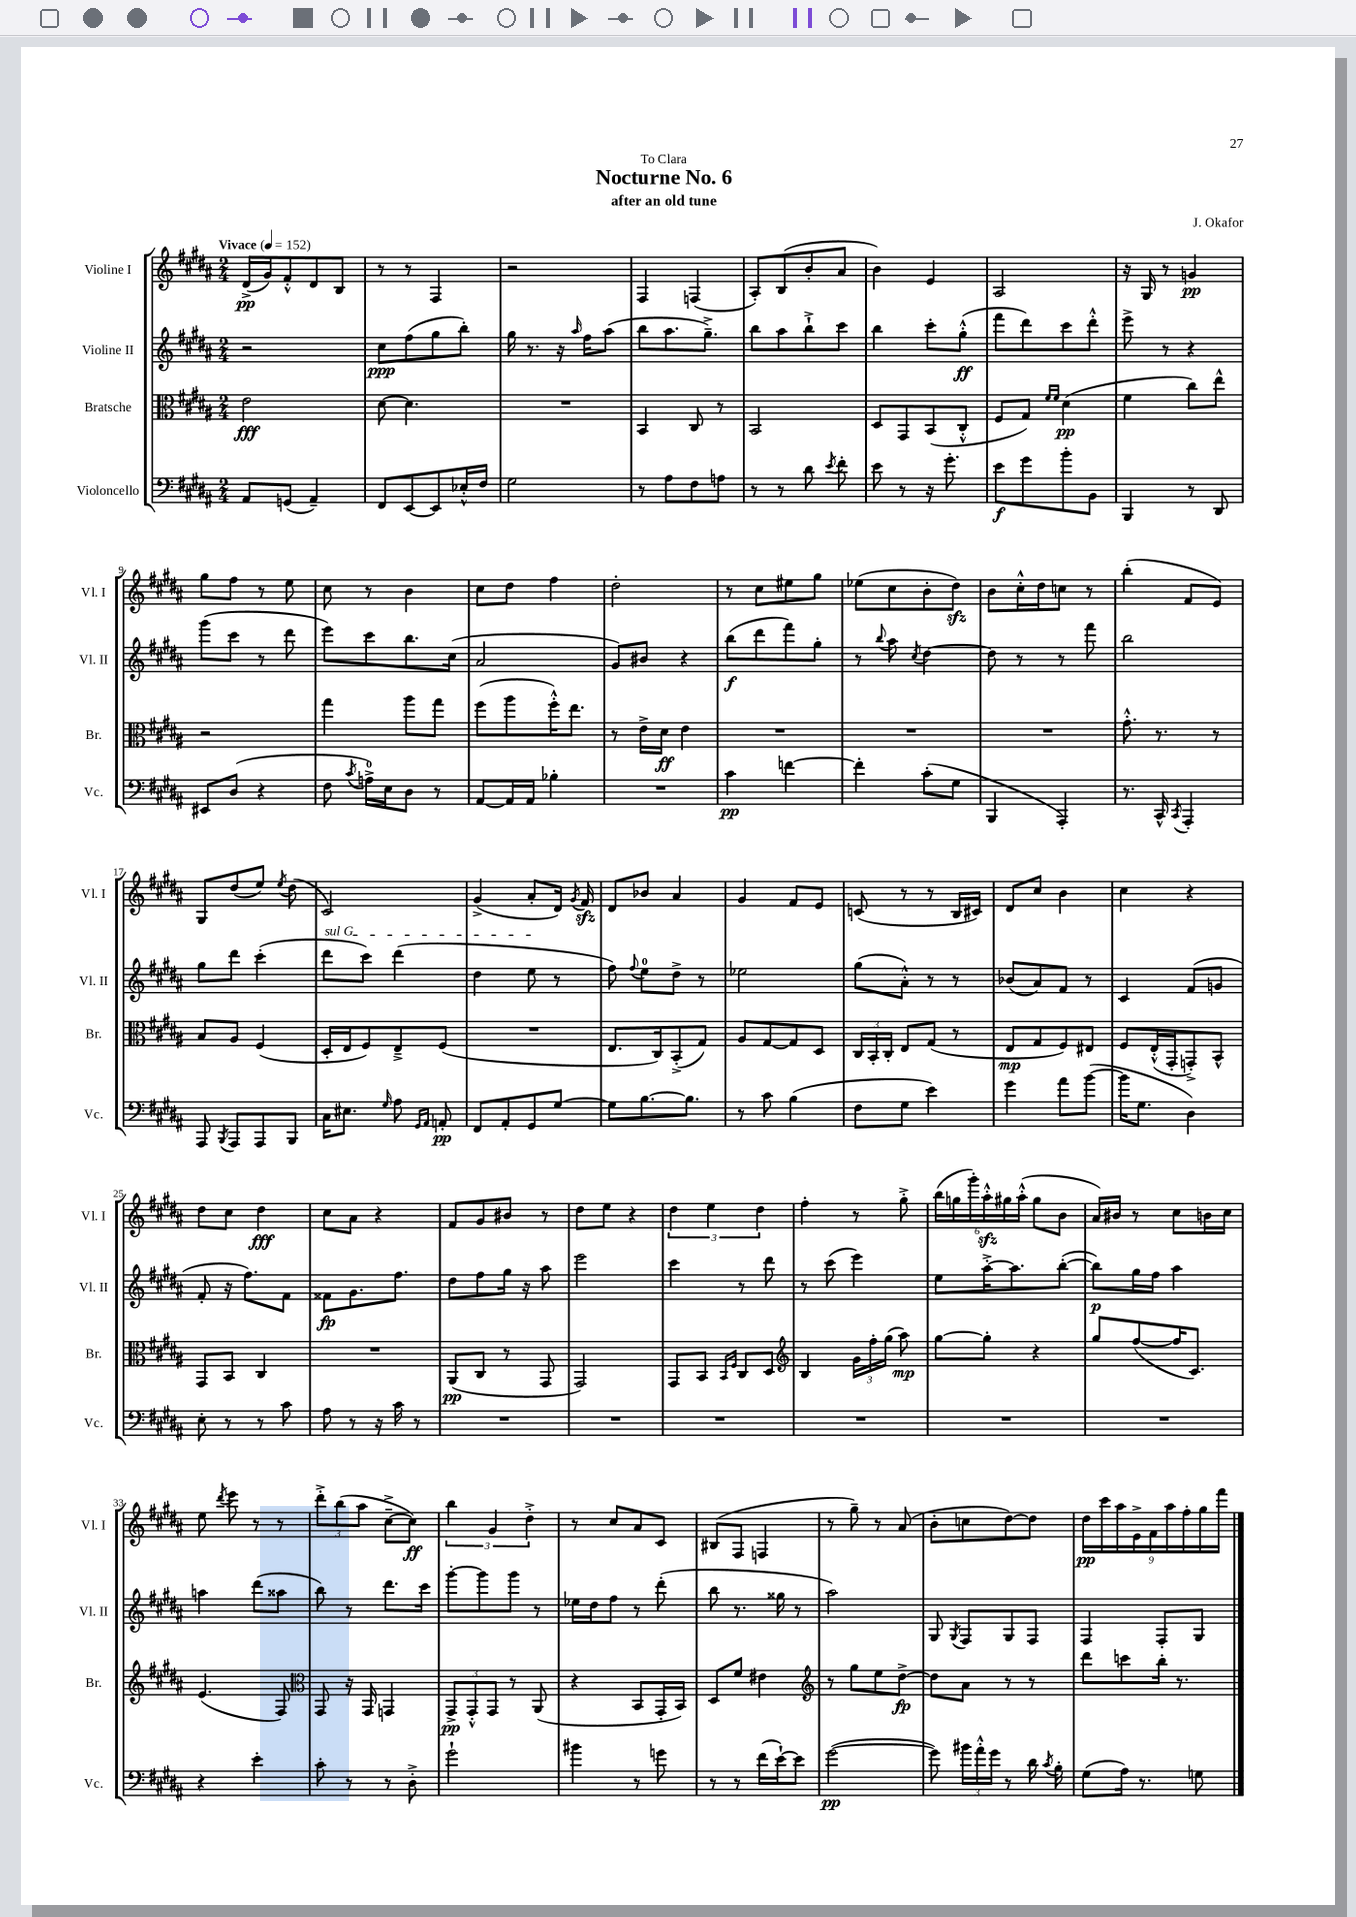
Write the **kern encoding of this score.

**kern	**dynam	**kern	**dynam	**kern	**dynam	**kern	**dynam
*part4	*part4	*part3	*part3	*part2	*part2	*part1	*part1
*staff4	*staff4	*staff3	*staff3	*staff2	*staff2	*staff1	*staff1
*I"Violoncello	*	*I"Bratsche	*	*I"Violine II	*	*I"Violine I	*
*I'Vc.	*	*I'Br.	*	*I'Vl. II	*	*I'Vl. I	*
*clefF4	*	*clefC3	*	*clefG2	*	*clefG2	*
*k[f#c#g#d#a#]	*	*k[f#c#g#d#a#]	*	*k[f#c#g#d#a#]	*	*k[f#c#g#d#a#]	*
*M2/4	*	*M2/4	*	*M2/4	*	*M2/4	*
*MM152	*	*MM152	*	*MM152	*	*MM152	*
=1	=1	=1	=1	=1	=1	=1	=1
!	!	!	!	!	!	!LO:TX:a:B:t=Vivace	!
8AA#/L	.	2e\	fff	2r	.	(16d#^/LL	pp
.	.	.	.	.	.	16g#/J)	.
(8GGn/J	.	.	.	.	.	8f#'^^/	.
4AA#~/)	.	.	.	.	.	8d#/	.
.	.	.	.	.	.	8B/J	.
=2	=2	=2	=2	=2	=2	=2	=2
8FF#/L	.	[8d#\	.	8cc#\L	ppp	8r	.
[8EE/	.	4.d#\]	.	(8ff#\	.	8r	.
8EE/]	.	.	.	8gg#\	.	4F#/	.
16E-X'^^/L	.	.	.	8bb'\J)	.	.	.
16F#/JJ	.	.	.	.	.	.	.
=3	=3	=3	=3	=3	=3	=3	=3
2G#\	.	2r	.	16gg#\	.	2r	.
.	.	.	.	8.r	.	.	.
.	.	.	.	16r	.	.	.
.	.	.	.	16qqaa#/	.	.	.
.	.	.	.	16ff#\KL	.	.	.
.	.	.	.	(8aa#\J	.	.	.
=4	=4	=4	=4	=4	=4	=4	=4
8r	.	4BB/	.	8bb\L	.	4F#/	.
8A#\L	.	.	.	8.aa#\	.	.	.
8F#\	.	8C#/	.	.	.	(4Fn/	.
.	.	.	.	8.gg#~^\J)	.	.	.
8An\J	.	8r	.	.	.	.	.
=5	=5	=5	=5	=5	=5	=5	=5
8r	.	2BB/	.	8bb\L	.	8A#'/L)	.
8r	.	.	.	8aa#\	.	(8B/	.
8d#\	.	.	.	8bb`^\	.	8b'/	.
8qe/	.	.	.	.	.	.	.
8f#'\	.	.	.	8ccc#\J	.	8a#/J	.
=6	=6	=6	=6	=6	=6	=6	=6
8e\	.	8D#/L	.	4bb\	.	4b\)	.
8r	.	8GG#/	.	.	.	.	.
16r	.	(8BB/	.	8ccc#'\L	.	4e/	.
8.g#'\	.	.	.	.	.	.	.
.	.	8C#'^^/J	.	(8gg#'^^\J	ff	.	.
=7	=7	=7	=7	=7	=7	=7	=7
8e\L	f	8F#/L	.	8fff#\L	.	2A#/	.
8g#\	.	8G#/J)	.	8ddd#\)	.	.	.
.	.	16qqf#/LL	.	.	.	.	.
.	.	16qqf#/JJ	.	.	.	.	.
8b'\	.	(4d#\	pp	8ccc#\	.	.	.
8BB\J	.	.	.	8ddd#'^^\J	.	.	.
=8	=8	=8	=8	=8	=8	=8	=8
4BBB/	.	4f#\	.	8eee^\	.	16r	.
.	.	.	.	.	.	16G#/	.
.	.	.	.	8r	.	8r	.
8r	.	8cc#\L)	.	4r	.	4gn/	pp
8DD#/	.	8ee^^\J	.	.	.	.	.
!!LO:LB:g=z
=9	=9	=9	=9	=9	=9	=9	=9
8EE#X/L	.	2r	.	(8ggg#\L	.	8gg#\L	.
(8D#/J	.	.	.	8ccc#\J	.	8ff#\J	.
4r	.	.	.	8r	.	8r	.
.	.	.	.	8ddd#\	.	8ee\	.
=10	=10	=10	=10	=10	=10	=10	=10
8F#\	.	4gg#\	.	8eee\L)	.	8cc#\	.
8qc#/	.	.	.	.	.	.	.
16An^\LL)	.	.	.	8ccc#\	.	8r	.
16E\J	.	.	.	.	.	.	.
8D#\J	.	8aa#\L	.	8.bb\	.	4b\	.
8r	.	8gg#\J	.	.	.	.	.
.	.	.	.	(16cc#\Jk	.	.	.
=11	=11	=11	=11	=11	=11	=11	=11
[8AA#/L	.	(8ff#\L	.	2a#/	.	8cc#\L	.
16AA#/L]	.	8aa#\	.	.	.	8dd#\J	.
16AA#/JJ	.	.	.	.	.	.	.
4B-X'\	.	16ff#'^^\K)	.	.	.	4ff#\	.
.	.	8.ee\J	.	.	.	.	.
=12	=12	=12	=12	=12	=12	=12	=12
2r	.	8r	.	8g#/L)	.	2dd#'\	.
.	.	16e^\LL	.	8b#X/J	.	.	.
.	.	16d#\JJ	ff	.	.	.	.
.	.	4e\	.	4r	.	.	.
=13	=13	=13	=13	=13	=13	=13	=13
4c#\	pp	2r	.	(8bb\L	f	8r	.
.	.	.	.	8ddd#\	.	8cc#\L	.
[4fn\	.	.	.	8fff#\)	.	8ee#X\	.
.	.	.	.	8gg#'\J	.	8gg#\J	.
=14	=14	=14	=14	=14	=14	=14	=14
4f'\]	.	2r	.	8r	.	(8ee-X\L	.
.	.	.	.	8qqbb/	.	.	.
.	.	.	.	8aa#\	.	8cc#\	.
.	.	.	.	8qcc#/	.	.	.
(8c#'\L	.	.	.	[4dd#\	.	8b'\	.
8G#\J	.	.	.	.	.	8dd#zz\J)	.
=15	=15	=15	=15	=15	=15	=15	=15
4BBB/	.	2r	.	8dd#\]	.	8b\L	.
.	.	.	.	8r	.	16cc#'^^\L	.
.	.	.	.	.	.	16dd#\J	.
4AAA#'/)	.	.	.	8r	.	8ccn\J	.
.	.	.	.	8fff#\	.	8r	.
=16	=16	=16	=16	=16	=16	=16	=16
8.r	.	8.g#'^^\	.	2bb\	.	(4bb'\	.
16CC#^^/	.	8.r	.	.	.	.	.
8qCC#/	.	.	.	.	.	.	.
4AAA#'/	.	.	.	.	.	8f#/L	.
.	.	8r	.	.	.	8e/J)	.
!!LO:LB:g=z
=17	=17	=17	=17	=17	=17	=17	=17
8AAA#/	.	8B/L	.	8gg#\L	.	8G#/L	.
8qBBB/	.	.	.	.	.	.	.
8AAA#/L	.	8A#/J	.	8ddd#\J	.	(8dd#/	.
8AAA#/	.	(4F#/	.	(4ccc#'\	.	8ee/J)	.
.	.	.	.	.	.	8qee/	.
8BBB/J	.	.	.	.	.	(8dd#\	.
=18	=18	=18	=18	=18	=18	=18	=18
!	!	!	!	!LO:TX:a:i:t=sul G	!	!	!
16C#\KL	.	16D#'/LL	.	8ddd#\L	.	2c#/)	.
8.E#X\J	.	16E/J	.	.	.	.	.
.	.	8F#/)	.	8ccc#\J)	.	.	.
16qqG#/	.	.	.	.	.	.	.
8A#\	.	8E~^/	.	(4ddd#\	.	.	.
16qqGG#/LL	.	.	.	.	.	.	.
16qqAA#/JJ	.	.	.	.	.	.	.
8AAn'/	pp	(8F#/J	.	.	.	.	.
=19	=19	=19	=19	=19	=19	=19	=19
8FF#/L	.	2r	.	4dd#\	.	(4g#^/	.
8AA#'/	.	.	.	.	.	.	.
8GG#/	.	.	.	8ee\	.	8a#'/L	.
[8G#/J	.	.	.	8r	.	16d#/Jk)	.
.	.	.	.	.	.	8qg#/	.
.	.	.	.	.	.	16f#zz/	.
=20	=20	=20	=20	=20	=20	=20	=20
8G#\L]	.	8.E/L	.	8ff#\)	.	8d#/L	.
.	.	.	.	8qqff#/	.	.	.
[8.B\	.	.	.	8ee\L	.	8b-X/J	.
.	.	16C#/k)	.	.	.	.	.
.	.	(8BB'^/	.	8dd#^\J	.	4a#/	.
8.B\J]	.	.	.	.	.	.	.
.	.	8G#/J)	.	8r	.	.	.
=21	=21	=21	=21	=21	=21	=21	=21
8r	.	8A#/L	.	2ee-X\	.	4g#/	.
8c#\	.	[8G#/	.	.	.	.	.
(4B\	.	8G#/]	.	.	.	8f#/L	.
.	.	8D#/J	.	.	.	8e/J	.
=22	=22	=22	=22	=22	=22	=22	=22
8F#\L	.	24C#/LL	.	(8gg#\L	.	(8cn/	.
.	.	24BB'/	.	.	.	.	.
.	.	24C#'/JJ	.	.	.	.	.
8G#\J	.	8E/L	.	8a#'^^\J)	.	8r	.
4e\)	.	(8G#/J	.	8r	.	8r	.
.	.	8r	.	8r	.	16B/LL	.
.	.	.	.	.	.	16c#X/JJ)	.
=23	=23	=23	=23	=23	=23	=23	=23
4g#\	.	8E/L	mp	(8b-X/L	.	8d#/L	.
.	.	8G#/	.	8a#/)	.	8cc#/J	.
8a#\L	.	8F#/)	.	8f#/J	.	4b\	.
([8b\J	.	8E#X/J	.	8r	.	.	.
=24	=24	=24	=24	=24	=24	=24	=24
16b\KL]	.	8F#/L	.	4c#/	.	4cc#\	.
8.G#\J	.	.	.	.	.	.	.
.	.	(16E'^^/L	.	.	.	.	.
.	.	16GG#'/J	.	.	.	.	.
4D#\)	.	8GGn'^/)	.	(8f#/L	.	4r	.
.	.	8BB^^/J	.	8gn/J	.	.	.
!!LO:LB:g=z
=25	=25	=25	=25	=25	=25	=25	=25
8E'\	.	8GG#/L	.	8f#'/	.	8dd#\L	.
8r	.	8BB/J	.	16r	.	8cc#\J	.
.	.	.	.	8.ff#\L)	.	.	.
8r	.	4C#/	.	.	.	4dd#\	fff
8c#\	.	.	.	8f#\J	.	.	.
=26	=26	=26	=26	=26	=26	=26	=26
8A#\	.	2r	.	8f##X\L	fp	8cc#\L	.
8r	.	.	.	8.g#\	.	8a#\J	.
16r	.	.	.	.	.	4r	.
16c#\	.	.	.	8.ff#\J	.	.	.
8r	.	.	.	.	.	.	.
=27	=27	=27	=27	=27	=27	=27	=27
2r	.	(8AA#/L	pp	8dd#\L	.	8f#/L	.
.	.	8C#/J	.	8ff#\	.	8g#/	.
.	.	8r	.	16gg#\Jk	.	8b#X/J	.
.	.	.	.	16r	.	.	.
.	.	8GG#/	.	8aa#\	.	8r	.
=28	=28	=28	=28	=28	=28	=28	=28
2r	.	2GG#/)	.	2eee\	.	8dd#\L	.
.	.	.	.	.	.	8ee\J	.
.	.	.	.	.	.	4r	.
=29	=29	=29	=29	=29	=29	=29	=29
2r	.	8GG#/L	.	4ccc#\	.	6dd#\	.
.	.	8BB/J	.	.	.	.	.
.	.	.	.	.	.	6ee\	.
.	.	16qqBB/LL	.	.	.	.	.
.	.	16qqF#/JJ	.	.	.	.	.
.	.	8C#/L	.	8r	.	.	.
.	.	.	.	.	.	6dd#\	.
.	.	8D#/J	.	8ddd#\	.	.	.
=30	=30	=30	=30	=30	=30	=30	=30
*	*	*clefG2	*	*	*	*	*
2r	.	4B/	.	8r	.	4ff#'\	.
.	.	.	.	(8ccc#\	.	.	.
.	.	24g#\LL	.	4eee\)	.	8r	.
.	.	24ff#'\	.	.	.	.	.
.	.	(24gg#\JJ	.	.	.	.	.
.	.	8aa#\)	mp	.	.	8gg#'^\	.
=31	=31	=31	=31	=31	=31	=31	=31
2r	.	[8gg#\L	.	8ee\L	.	(24bb\LL	.
.	.	.	.	.	.	24ggn\	.
.	.	.	.	.	.	24ggg#'\)	.
.	.	8gg#'\J]	.	[16aa#'^\K	.	24aa#zz'^^\	.
.	.	.	.	.	.	24gg#X\	.
.	.	.	.	8.aa#\]	.	.	.
.	.	.	.	.	.	(24aa#'^^\JJ	.
.	.	4r	.	.	.	8gg#\L	.
.	.	.	.	([8bb'\J	.	8b\J	.
=32	=32	=32	=32	=32	=32	=32	=32
2r	.	8gg#/L	.	8bb\L])	p	16a#/LL)	.
.	.	.	.	.	.	16b#X/JJ	.
.	.	([8ff#/	.	16gg#\L	.	8r	.
.	.	.	.	16ff#\JJ	.	.	.
.	.	16ff#/K]	.	4aa#\	.	8cc#\L	.
.	.	8.c#/J)	.	.	.	.	.
.	.	.	.	.	.	16bn\L	.
.	.	.	.	.	.	16cc#\JJ	.
!!LO:LB:g=z
=33	=33	=33	=33	=33	=33	=33	=33
4r	.	(4.e/	.	4aan\	.	8ee\	.
.	.	.	.	.	.	8qddd#/	.
.	.	.	.	.	.	8eee\	.
4e'\	.	.	.	(8ddd#\L	.	8r	.
.	.	8F#/)	.	8aa##X\J	.	8r	.
=34	=34	=34	=34	=34	=34	=34	=34
*	*	*clefC3	*	*	*	*	*
8c#'\	.	8GG#/	.	8bb\)	.	12ddd#'^\L	.
.	.	.	.	.	.	(12bb\	.
8r	.	16r	.	8r	.	.	.
.	.	.	.	.	.	12aa#\J	.
.	.	16GG#/	.	.	.	.	.
8r	.	4GGn/	.	8.ddd#\L	.	[8cc#~^\L	.
8D#'^\	.	.	.	.	.	8cc#\J])	ff
.	.	.	.	16ccc#\Jk	.	.	.
=35	=35	=35	=35	=35	=35	=35	=35
2g#`\	.	12GG#^/L	pp	[8ggg#'\L	.	6bb\	.
.	.	12GG#'^^/	.	.	.	.	.
.	.	.	.	8ggg#\]	.	.	.
.	.	12GG#/J	.	.	.	6g#/	.
.	.	8r	.	8ggg#\J	.	.	.
.	.	.	.	.	.	6dd#'^\	.
.	.	(8AA#/	.	8r	.	.	.
=36	=36	=36	=36	=36	=36	=36	=36
4b#X\	.	4r	.	16ee-X\LL	.	8r	.
.	.	.	.	16dd#\J	.	.	.
.	.	.	.	8ff#\J	.	8cc#/L	.
8r	.	8BB/L	.	8r	.	8a#/	.
8gn\	.	16GG#'/L	.	(8ddd#'\	.	8c#/J	.
.	.	16BB/JJ)	.	.	.	.	.
=37	=37	=37	=37	=37	=37	=37	=37
8r	.	8D#/L	.	8bb\	.	(8B#X/L	.
8r	.	8f#/J	.	8.r	.	8F#/J	.
(16f#\LL	.	4e#X\	.	.	.	4Fn/	.
[16e`\J)	.	.	.	16gg##X\	.	.	.
8e\J]	.	.	.	8r	.	.	.
=38	=38	=38	=38	=38	=38	=38	=38
*	*	*clefG2	*	*	*	*	*
([2g#\	pp	8r	.	2aa#\)	.	8r	.
.	.	8gg#\L	.	.	.	8gg#~\)	.
.	.	8ee\	.	.	.	8r	.
.	.	[8dd#^\J	fp	.	.	(8a#/	.
=39	=39	=39	=39	=39	=39	=39	=39
8g#\])	.	8dd#\L]	.	8G#/	.	8b'\L	.
.	.	.	.	8qG#/	.	.	.
24b#X\LL	.	8a#\J	.	8F#/L	.	8ccn\	.
24a#'^^\	.	.	.	.	.	.	.
24g#\JJ	.	.	.	.	.	.	.
8r	.	8r	.	8G#/	.	[8dd#\)	.
16d#\	.	8r	.	8F#/J	.	8dd#\J]	.
8qc#/	.	.	.	.	.	.	.
16B'\	.	.	.	.	.	.	.
=40	=40	=40	=40	=40	=40	=40	=40
(8G#\L	.	8ddd#\L	.	4F#/	.	18dd#\LL	pp
.	.	.	.	.	.	18ccc#\	.
.	.	.	.	.	.	18aa#\	.
16A#\Jk)	.	8cccn\	.	.	.	.	.
.	.	.	.	.	.	18e^\	.
8.r	.	.	.	.	.	.	.
.	.	.	.	.	.	18f#\	.
.	.	16bb'\Jk	.	8F#'/L	.	.	.
.	.	.	.	.	.	18aa#\	.
.	.	8.r	.	.	.	.	.
.	.	.	.	.	.	18ff#'\	.
8Gn\	.	.	.	8G#/J	.	.	.
.	.	.	.	.	.	18gg#\	.
.	.	.	.	.	.	18fff#\JJ	.
==	==	==	==	==	==	==	==
*-	*-	*-	*-	*-	*-	*-	*-
